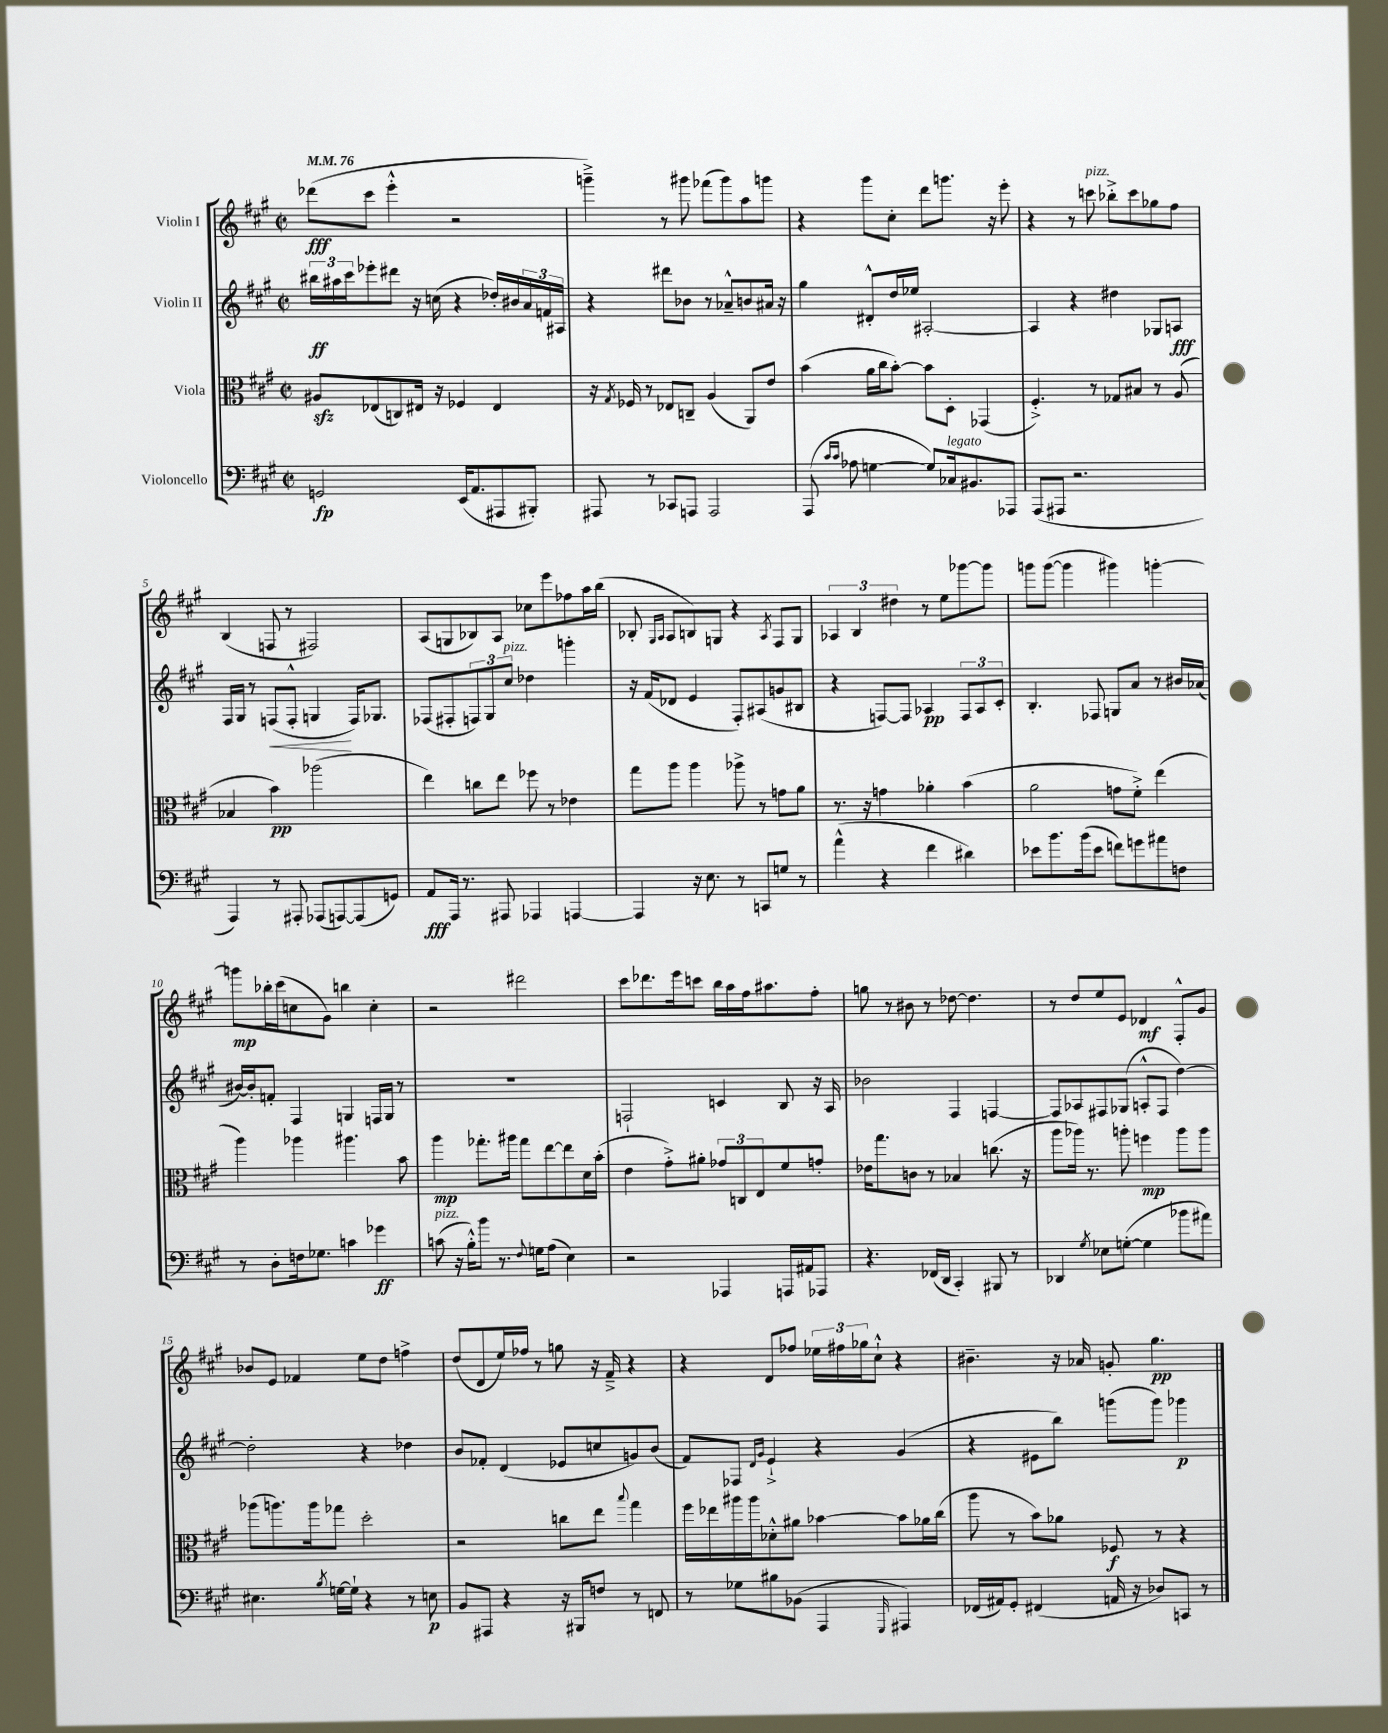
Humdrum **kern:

**kern	**kern	**kern	**kern
*staff4	*staff3	*staff2	*staff1
*clefF4	*clefC3	*clefG2	*clefG2
*k[f#c#g#]	*k[f#c#g#]	*k[f#c#g#]	*k[f#c#g#]
*M2/2	*M2/2	*M2/2	*M2/2
*met(c|)	*met(c|)	*met(c|)	*met(c|)
*MM76	*MM76	*MM76	*MM76
2GG	8A#	24bb#	(8ddd-
.	.	24aa#	.
.	.	24ccc#	.
.	(8E-	8eee-'	8ccc#
.	8C)	8ddd#	4eee'^^
.	16E#	16r	.
.	16r	(16cc	.
(16EE	4F-	4r	2r
8.AA	.	.	.
8AAA#	4E#	16dd-')	.
.	.	16b#	.
8BBB#')	.	24a	.
.	.	24f	.
.	.	24A#	.
=	=	=	=
8AAA#	16r	4r	4ggg~^)
.	8qG#	.	.
.	16F-	.	.
8r	8r	.	.
8CC-	8E-	8ddd#	8r
8AAA	8C~	8b-	8ggg#
2AAA	(4A	8r	(8fff-
.	.	8a-~^^	8ggg#)
.	8AA)	8b	8aa
.	8e	16a#	8ggg
.	.	16r	.
=	=	=	=
(8AAA	(4b	4gg#	4r
16qqc#	.	.	.
16qqc#	.	.	.
8A-	.	.	.
[4G	16a	8d#'^^	8ggg#
.	16cc#	.	.
.	[8b')	16dd	8cc#'
.	.	16ee-	.
8G])	8b]	[2A#'	8ddd
16C-	8D'	.	8.ggg
8.BB#	.	.	.
.	(4GG-	.	.
.	.	.	16r
8AAA-	.	.	8eee'
=	=	=	=
(8AAA	4.F#'^)	4A#]	4r
8AAA#	.	.	.
2.r	.	4r	8r
.	8r	.	8ccc
.	8G-	4dd#	8bb-'^
.	8B#	.	8ccc
.	8r	8G-	8gg-
.	(8A	8A	8ff#
=	=	=	=
4AAA)	4B-	16F#	(4B
.	.	16G#	.
.	.	8r	.
8r	4b)	(8F	8F
8AAA#'	.	8F'^^	8r
(8AAA-	(2aa-	4G	2F#)
[8AAA)	.	.	.
(8AAA]	.	16F)	.
.	.	8.G-	.
8GG)	.	.	.
=	=	=	=
8AA	4ee)	(8F-	(8A
16AAA	.	8F#'	8G
8.r	.	.	.
.	8cc	12F)	8B-)
.	.	12G#	.
8AAA#	8ee	.	8A
.	.	12cc#	.
4AAA-	8ff-	4dd-	8cc-
.	8r	.	8eee
[4AAA	4e-	4ggg'	8ff-
.	.	.	16aa
.	.	.	(16bb
=	=	=	=
4AAA]	8gg#	16r	8B-'
.	.	(16f#	.
.	.	.	16qqG#
.	.	.	16qqA
.	8aa	8d-	8A
16r	4aa	4e	8B)
8.E	.	.	.
.	.	.	8G
8r	8aa-^	8F#')	4r
8CC	8r	(8A#	.
.	.	.	8qA
8G	8g	8g	8F#
8r	8a	8B#	8G
=	=	=	=
(4a^^	8.r	4r	6A-
.	.	.	6B
.	16r	.	.
4r	4g	[8F)	.
.	.	.	6dd#
.	.	8F]	.
4f#	4a-'	4A-	8r
.	.	.	8ee
4d#)	(4b	12F	[8ggg-
.	.	12A-	.
.	.	.	8ggg-]
.	.	12c#'	.
=	=	=	=
8e-	2a	4.B'	8ggg
8.b	.	.	([8ggg
.	.	.	4ggg]
(16b	.	.	.
8e-	.	8F-	.
8f)	8g	8G	4ggg#)
8g	8f#'^)	8a	.
8a#	(4ee	8r	[4ggg'
8F	.	16b#	.
.	.	(16a-	.
=	=	=	=
8r	4aa)	[16b#)	8ggg]
.	.	16b#']	.
8D'	.	8f'	16bb-'
.	.	.	(16ccc#
16F	4aa-	4F#	8cc
8.G-	.	.	.
.	.	.	8g#)
4c	4.aa#	4G	4bb
4g-	.	16F	4cc'
.	.	16G	.
.	8b	8r	.
=	=	=	=
(8c	4aa	1r	2r
16r	.	.	.
16B'^^)	.	.	.
8b	8.gg-'	.	.
8.r	.	.	.
.	16aa#	.	.
.	8gg-	.	2ddd#
8qqF#	.	.	.
16G	.	.	.
(8A	[8ee	.	.
4E)	8ee]	.	.
.	16d	.	.
.	(16b'	.	.
=	=	=	=
2r	4e	2F`	8ccc#
.	.	.	8.ddd-
.	8g#'^)	.	.
.	.	.	16eee
.	8a#'	.	8ccc
4AAA-	12g-	4c	16bb
.	.	.	16aa
.	12C	.	.
.	.	.	16ff#
.	12E	.	.
.	.	.	8.aa#
16AAA	8f#	8B	.
16AA#	.	.	.
8AAA-	8g'	16r	8ff#'
.	.	16A	.
=	=	=	=
4.r	16e-	2b-	8gg
.	8.gg#	.	.
.	.	.	8r
.	8c	.	8b#
(16FF-	8r	.	8r
16DD	.	.	.
4CC#')	4B-	4F#	[8dd-
.	.	.	4.dd-]
8BBB#	(8.cc	[4F	.
8r	.	.	.
.	16r	.	.
=	=	=	=
4DD-	8aa	8F]	8r
.	16aa-)	8A-	8dd
.	8.r	.	.
8qG#	.	.	.
8E-	.	8F#	8ee
([8G'	8aa'	(8G-	8e
4G]	4ff	8A'^^	4d-
.	.	8F#	.
8b-	8aa	[4dd)	8F#'^^
8a#)	8aa	.	8g#
=	=	=	=
4.E#	(8aa-	2dd']	8b-
.	8.aa)	.	8e
.	.	.	4f-
.	16aa	.	.
8qB	.	.	.
[16G	8gg-	.	.
16G`]	.	.	.
4r	2dd'	4r	8ee
.	.	.	8dd
8r	.	4dd-	4ff^
8E	.	.	.
=	=	=	=
8BB	2r	8b	(8dd
8AAA#	.	8f-'	8d
4r	.	(4d	16ee)
.	.	.	16ff-
.	.	.	8r
16r	8cc	8e-	8gg
16BBB#	.	.	.
8F	8ee	8cc	16r
.	.	.	16f#~^
.	8qqbb	.	.
8r	4gg#	8g)	4r
8FF	.	(8b	.
=	=	=	=
8r	16ff#	8f#)	4r
.	16ee-	.	.
8G-	16aa#	8F-	.
.	16aa#	.	.
.	.	16qqd	.
.	.	16qqg#	.
8B#	8d-'^^	4e`^	8d
(8BB-	8a#	.	8ff-
4AAA	[4b-	4r	24ee-
.	.	.	24ff#
.	.	.	24gg-
.	.	.	8cc#`^^
16qqGGG#	.	.	.
4AAA#)	8b-]	(4g#	4r
.	16a-	.	.
.	(16cc#	.	.
=	=	=	=
(16FF-	8aa	4r	4.b#~
16AA#)	.	.	.
8GG#'	8r	.	.
(4FF#	8b)	8e#	.
.	8a-	8bb)	16r
.	.	.	16a-
16AA	8F-	(8ggg	8g'
16r	.	.	.
8D-)	8r	8ggg)	4.gg#
8CC	4r	4ggg-	.
8r	.	.	.
==	==	==	==
*-	*-	*-	*-
